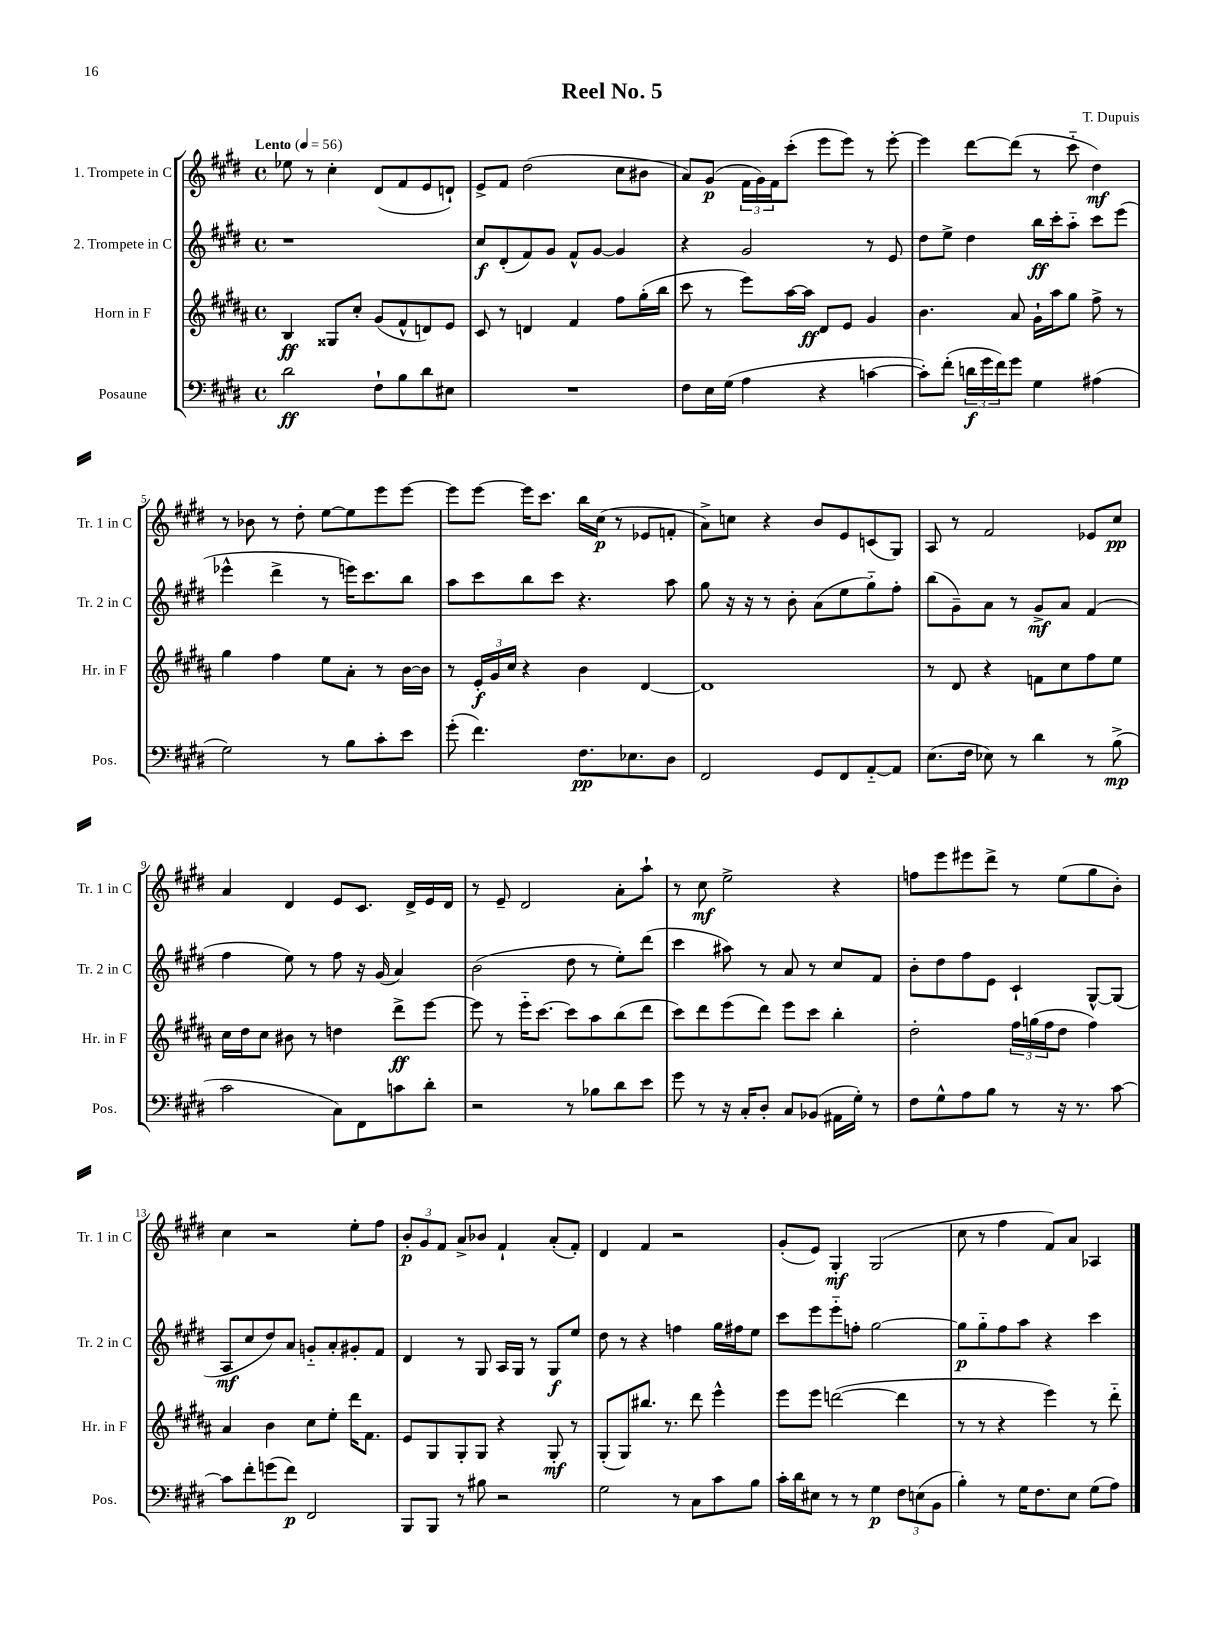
\header { title = "Reel No. 5" composer = "T. Dupuis" }
<<
\new StaffGroup <<
\new Staff = "s0" \with { instrumentName = "1. Trompete in C" shortInstrumentName = "Tr. 1 in C" } {
    \clef treble \key e \major \defaultTimeSignature \time 4/4 \tempo "Lento" 4 = 56
    ees''8 r8 cis''4-. dis'8( fis'8 e'8 d'8-!) |
    e'8-> fis'8 dis''2( cis''8 bis'8 |
    a'8) gis'8\p( \tuplet 3/2 { fis'16 gis'16) fis'16 } cis'''8-.( e'''8 e'''8) r8 e'''8~-. |
    e'''4 dis'''8~ dis'''8( r8 cis'''8-_ dis''4\mf) |
    r8 bes'8 r8 dis''8-. e''8~ e''8 e'''8 e'''8~ |
    e'''8 e'''8~ e'''16 cis'''8. b''16 cis''16\p( r8 ees'8 f'8-. |
    a'8->) c''8 r4 b'8 e'8 c'8( gis8) |
    a8 r8 fis'2 ees'8 cis''8\pp |
    a'4 dis'4 e'8 cis'8. dis'16-> e'16 dis'16 |
    r8 e'8-- dis'2 a'8-. a''8-! |
    r8 cis''8\mf e''2-> r4 |
    f''8 e'''8 eis'''8 dis'''8-> r8 e''8( gis''8 b'8-.) |
    cis''4 r2 e''8-. fis''8 |
    \tuplet 3/2 { b'8-.\p gis'8 fis'8 } a'8-> bes'8 fis'4-! a'8-.( fis'8-.) |
    dis'4 fis'4 r2 |
    gis'8-.( e'8) gis4-.\mf gis2( |
    cis''8 r8 fis''4 fis'8) a'8 aes4 \bar "|." |
}
\new Staff = "s1" \with { instrumentName = "2. Trompete in C" shortInstrumentName = "Tr. 2 in C" } {
    \clef treble \key e \major \defaultTimeSignature \time 4/4
    r1 |
    cis''8\f dis'8-.( fis'8) gis'8 fis'8-^ gis'8~ gis'4 |
    r4 gis'2 r8 e'8 |
    dis''8 e''8-> dis''4 b''16\ff cis'''16-. a''8-_ cis'''8 e'''8( |
    ees'''4-^ dis'''4-> r8 e'''16) cis'''8. b''8 |
    a''8 cis'''8 b''8 cis'''8 r4. a''8 |
    gis''8 r16 r16 r8 b'8-. a'8( e''8 gis''8-_) fis''8-. |
    b''8( gis'8--) a'8 r8 gis'8->\mf a'8 fis'4( |
    fis''4 e''8) r8 fis''8 r16 gis'16( a'4) |
    b'2( dis''8 r8 e''8-.) dis'''8( |
    cis'''4 ais''8) r8 a'8 r8 cis''8 fis'8 |
    b'8-. dis''8 fis''8 e'8 cis'4-! gis8~-^ gis8( |
    a8\mf cis''8 dis''8) a'8 g'8-_ a'8-. gis'8-. fis'8 |
    dis'4 r8 gis8 a16 gis16 r8 gis8\f e''8 |
    dis''8 r8 r4 f''4 gis''16 fis''16 e''8 |
    cis'''8 e'''8 e'''8-_ f''8-. gis''2~ |
    gis''8\p gis''8-_ fis''8 a''8 r4 cis'''4 \bar "|." |
}
\new Staff = "s2" \with { instrumentName = "Horn in F" shortInstrumentName = "Hr. in F" } {
    \clef treble \key b \major \defaultTimeSignature \time 4/4
    b4\ff gisis8 cis''8-. gis'8( fis'8-^ d'8) e'8 |
    cis'8 r8 d'4 fis'4 fis''8 gis''16-.( b''16 |
    cis'''8 r8 e'''8) ais''16~ ais''16\ff dis'8 e'8 gis'4 |
    b'4. ais'8 gis'16-! ais''16 gis''8 fis''8-> r8 |
    gis''4 fis''4 e''8 ais'8-. r8 b'16~ b'16 |
    r8 \tuplet 3/2 { e'16-.\f gis'16 cis''16 } r4 b'4 dis'4~ |
    dis'1 |
    r8 dis'8 r4 f'8 cis''8 fis''8 e''8 |
    cis''16 dis''16 cis''8 bis'8 r8 d''4 dis'''8->\ff e'''8~ |
    e'''8 r8 e'''16-_ cis'''8.~ cis'''8 ais''8 b''8( dis'''8 |
    cis'''8) dis'''8 e'''8( dis'''8) e'''8 cis'''8 b''4-. |
    dis''2-. \tuplet 3/2 { fis''16 g''16( fis''16 } dis''8 fis''4) |
    ais'4 b'4 cis''8 e''8-. dis'''16 fis'8. |
    e'8 gis8 gis8-. gis8 r4 gis8-.\mf r8 |
    gis8-.( gis8) bis''8. r8. dis'''8 e'''4-^ |
    e'''8 e'''8 d'''2~( d'''4 |
    r8 r8 r4 e'''4) r8 dis'''8-_ \bar "|." |
}
\new Staff = "s3" \with { instrumentName = "Posaune" shortInstrumentName = "Pos." } {
    \clef bass \key e \major \defaultTimeSignature \time 4/4
    dis'2\ff fis8-! b8 dis'8 eis8 |
    R1 |
    fis8 e16 gis16( a4 r4 c'4~ |
    c'8-.) fis'8-.( \tuplet 3/2 { d'16\f gis'16 fis'16) } gis'8 gis4 ais4( |
    gis2) r8 b8 cis'8-. e'8 |
    gis'8-.( fis'4.) fis8.\pp ees8. dis8 |
    fis,2 gis,8 fis,8 a,8~-_ a,8 |
    e8.( fis16 ees8) r8 dis'4 r8 b8->\mp( |
    cis'2 cis8) fis,8 c'8 dis'8-. |
    r2 r8 bes8 dis'8 e'8 |
    gis'8 r8 r16 cis16-. dis8-. cis8 bes,8( ais,16 gis16-.) r8 |
    fis8 gis8-^ a8 b8 r8 r16 r8. cis'8~ |
    cis'8 fis'8-. g'8( fis'8\p) fis,2 |
    b,,8 b,,8 r8 bis8 r2 |
    gis2 r8 cis8 cis'8 b8 |
    cis'16-. dis'16 eis8 r8 r8 gis4\p \tuplet 3/2 { fis8 e8( b,8 } |
    b4-.) r8 gis16 fis8. e8 gis8( a8) \bar "|." |
}
>>
>>
